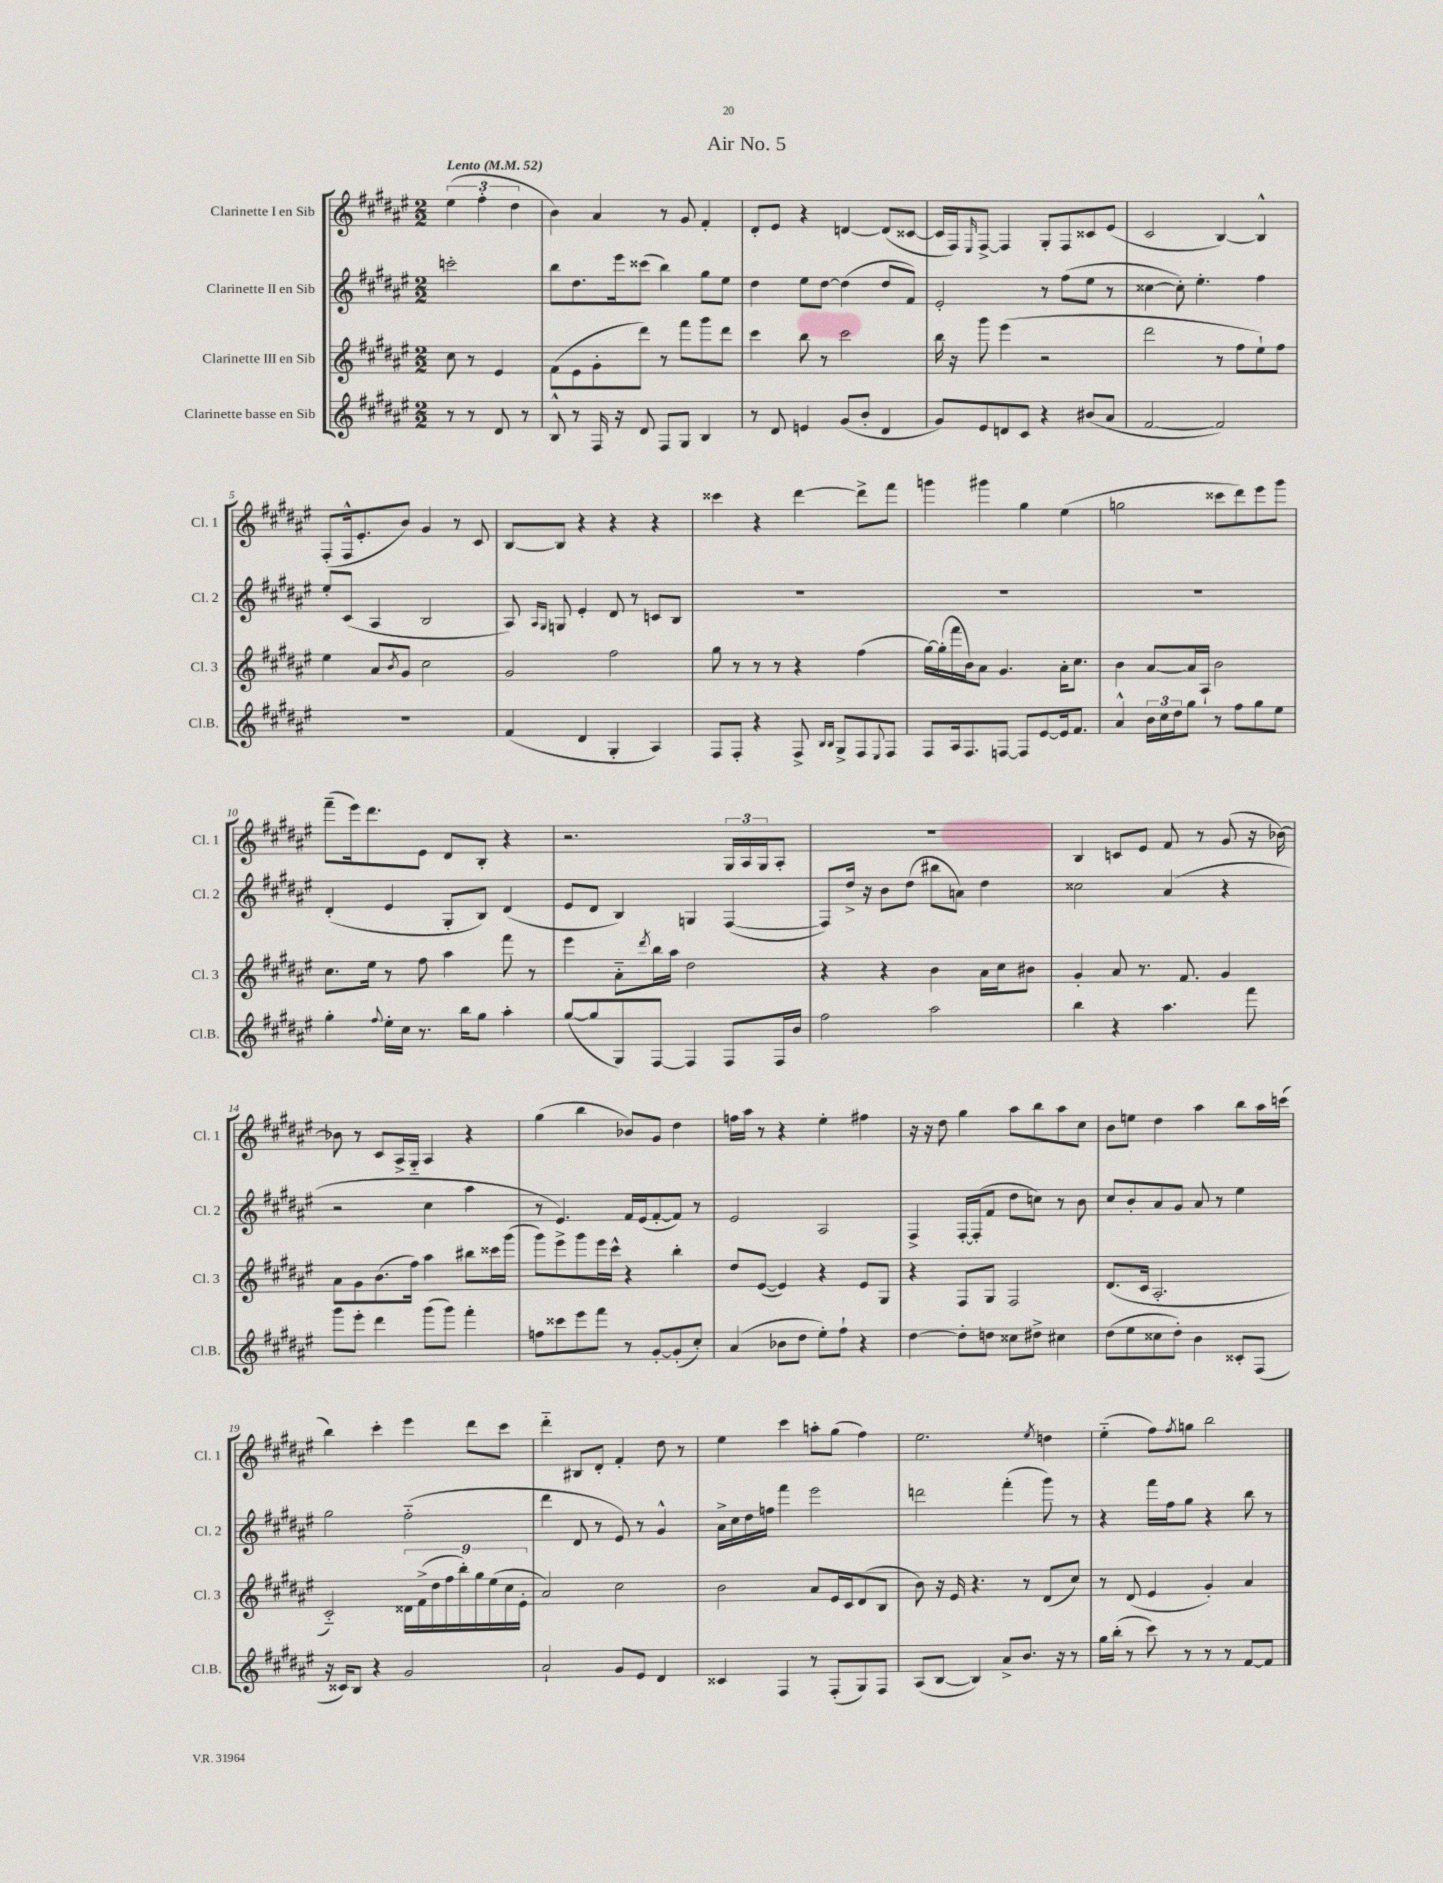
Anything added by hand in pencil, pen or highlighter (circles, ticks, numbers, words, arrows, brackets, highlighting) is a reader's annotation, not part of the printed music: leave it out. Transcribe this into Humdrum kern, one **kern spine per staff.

**kern	**kern	**kern	**kern
*part4	*part3	*part2	*part1
*staff4	*staff3	*staff2	*staff1
*I"Clarinette basse en Sib	*I"Clarinette III en Sib	*I"Clarinette II en Sib	*I"Clarinette I en Sib
*I'Cl.B.	*I'Cl. 3	*I'Cl. 2	*I'Cl. 1
*clefG2	*clefG2	*clefG2	*clefG2
*k[f#c#g#d#a#e#]	*k[f#c#g#d#a#e#]	*k[f#c#g#d#a#e#]	*k[f#c#g#d#a#e#]
*M2/2	*M2/2	*M2/2	*M2/2
*MM52	*MM52	*MM52	*MM52
=	=	=	=
!	!	!	!LO:TX:a:B:t=Lento
8r	8cc#\	2cccn'\	(6ee#\
8r	8r	.	.
.	.	.	6ff#'\
8d#/	4e#/	.	.
.	.	.	6dd#\
8r	.	.	.
=1	=1	=1	=1
8B^^/	(8f#\L	8bb\L	4b\)
8r	8e#\	8.dd#\	.
16F#/	8g#'\	.	4a#/
16r	.	16eee#\k	.
8d#/	8ddd#\J)	(8ccc##X\J	.
8F#/L	8r	4bb\)	8r
8G#/J	8fff#\L	.	8g#/
4B/	8ggg#\	8gg#\L	4f#'/
.	8ddd#\J	8ee#\J	.
=2	=2	=2	=2
8r	4ccc#\	4dd#\	8d#'/L
8d#/	.	.	8e#/J
4en/	8bb\	8ee#\L	4r
.	8r	[8dd#\J	.
(8g#/L	2ccc#\	(4dd#\]	[4dn/
8b'/J	.	.	.
4d#/	.	8dd#/L	(8d/L]
.	.	8f#/J)	[8c##X/J
=3	=3	=3	=3
8g#/L)	16bb\	2e#'/	16c##/LL]
.	16r	.	16F#/J)
.	.	.	16qqE#/
8e#/	8ggg#\	.	[8F#^/J
8dn/	(4eee#\	.	4F#/]
8c#/J	.	.	.
4r	2r	8r	8G#'/L
.	.	(8ff#\L	8F#/
(8b#X/L	.	8ee#\J	8c##X/
8a#/J	.	8r	(8e#/J
=4	=4	=4	=4
[2f#/	2ddd#\	[4cc##X\	2c#/
.	.	8cc##'\])	.
.	.	4.ee#'\	.
2f#/])	8r	.	[4B/)
.	8ff#\L	.	.
.	8ee#`\)	4ff#\	4B^^/]
.	8ff#\J	.	.
!!LO:LB:g=z
=5	=5	=5	=5
1r	4ee#\	8ee#'/L	(8F#'/L
.	.	(8c#/J	16F#^^/k
.	.	.	8.e#'/
.	8a#/L	4A#/	.
.	8qb/	.	.
.	8g#/J	.	8b/J)
.	2cc#\	2B/	4g#/
.	.	.	8r
.	.	.	8c#/
=6	=6	=6	=6
(4f#/	2g#/	8A#/)	[8B/L
.	.	16qqA#/LL	.
.	.	16qqG#/JJ	.
.	.	8Gn/	8B/J]
4d#/	.	4e#'/	4r
4G#'/	2ff#\	8d#/	4r
.	.	8r	.
4A#/)	.	8cn/L	4r
.	.	8B/J	.
=7	=7	=7	=7
8F#/L	8gg#\	1r	4ccc##X\
8F#'/J	8r	.	.
4r	8r	.	4r
.	8r	.	.
8F#^/	4r	.	[4ddd#\
16qqB/LL	.	.	.
16qqB/JJ	.	.	.
8G#^/L	.	.	.
8F#/	(4ff#\	.	8ddd#^\L]
8qqE#/	.	.	.
8F#/J	.	.	8fff#\J
=8	=8	=8	=8
8F#/L	[16gg#\LL)	1r	4gggn\
.	(16gg#'\]	.	.
16A#/k	16fff#\	.	.
8.F#/	16b\J)	.	.
.	8a#\J	.	4ggg#X\
[8Fn/J	4.g#/	.	.
8F/L]	.	.	4gg#\
[8e#/	.	.	.
16e#/k]	16a#'\KL	.	(4ee#\
8.f#/J	8.cc#\J	.	.
=9	=9	=9	=9
4a#^^/	4b\	1r	2ggn\
24b\LL	[8a#/L	.	.
24cc#\	.	.	.
24dd#\J	.	.	.
8gg#\J	16a#/L]	.	.
.	16A#`/JJ	.	.
8r	2b\	.	8ccc##X\L
8ff#\L	.	.	8ddd#\)
8gg#\	.	.	8eee#\
8ee#\J	.	.	8ggg#\J
!!LO:LB:g=z
=10	=10	=10	=10
4gg#'\	8.cc#\L	(4d#'/	(8fff#~\L
.	.	.	16eee#\k)
.	16ee#\Jk	.	8.ddd#\
8qqff#/	.	.	.
16ee#'\LL	8r	4e#/	.
16cc#\JJ	.	.	.
8.r	8ff#\	.	8e#\J
.	4aa#\	8G#'/L	8d#/L
16bb\KL	.	.	.
8gg#\J	.	8B/J)	8B'/J
4aa#'\	8fff#\	(4d#/	4r
.	8r	.	.
=11	=11	=11	=11
([8gg#/L	4eee#\	8e#/L	2.r
8gg#/]	.	8d#/J	.
8G#/)	8a#\L	4B/)	.
.	8qddd#/	.	.
[8F#/J	16bb\L	.	.
.	16aa#\JJ	.	.
4F#/]	2dd#\	4Gn/	.
8F#/L	.	([4F#/	24G#/LL
.	.	.	24A#/
.	.	.	24G#/J
16F#/L	.	.	8A#'/J
16b/JJ	.	.	.
=12	=12	=12	=12
2ff#\	4r	8F#/L])	1r
.	.	16dd#^/Jk	.
.	.	16r	.
.	4r	8b\L	.
.	.	(8dd#\J	.
2aa#\	4b\	8bb#X\L	.
.	.	8an\J)	.
.	16a#\LL	4dd#\	.
.	16cc#\J	.	.
.	8b#X\J	.	.
=13	=13	=13	=13
4bb\	4g#'/	2cc##X\	4B/
4r	8a#/	.	8cn/L
.	8.r	.	8e#/J
4.aa#\	.	(4a#/	8f#/
.	8.f#/	.	.
.	.	.	8r
.	4g#/	4r	(8g#/
8fff#\	.	.	16r
.	.	.	[16b-X\)
!!LO:LB:g=z
=14	=14	=14	=14
8ggg#\L	8a#\L	2r	8b-X\]
8eee#'\J	8g#\	.	8r
4ddd#\	(8.b\	.	8c#/L
.	.	.	16A#^/L
.	16ff#\Jk)	.	16G#/JJ
(8ggg#\L	4aa#\	4cc#\	4A#/
8ggg#\J)	.	.	.
4fff#'\	8bb#X\L	4aa#\	4r
.	16ccc##X\L	.	.
.	(16ggg#\JJ	.	.
=15	=15	=15	=15
8ffn\L	8ggg#\L)	8r	(4gg#\
8ccc##X\	8eee#^\	4.e#/)	.
8eee#\	8ggg#\	.	4bb\
8fff#\J	16eee#\L	.	.
.	16ccc#^^\JJ	.	.
8r	4r	16f#/LL	8b-X/L)
.	.	(16e#/J	.
[8g#'/L	.	[8f#'/	8g#/J
(8g#'/]	4bb'\	8f#/J])	4dd#\
8cc#'/J)	.	8r	.
=16	=16	=16	=16
(4a#/	8dd#/L	2e#/	16ffn\LL
.	.	.	16aa#\JJ
.	([8e#/J	.	8r
8b-X\L	4e#/])	.	4r
8dd#\J	.	.	.
8ee#'\L)	4r	2A#/	4ee#'\
8ff#`\J	.	.	.
4r	8e#/L	.	4ff#X\
.	8G#/J	.	.
=17	=17	=17	=17
[4dd#\	4r	4F#^/	16r
.	.	.	16r
.	.	.	8dd#\
8dd#'\L]	8F#/L	[16F#'/LL	4gg#\
.	.	(16F#'/J]	.
8ddn\J	8G#/J	8f#/J	.
8cc##X\L	2F#/	8dd#\L	8aa#\L
8dd#X^\J	.	8ccn\J)	8bb\
4cc#X\	.	8r	8aa#\
.	.	8b\	8cc#\J
=18	=18	=18	=18
(8dd#\L	(8.d#/L	8cc#/L	8b\L
8ee#\	.	8b'/	8een\J
.	16c#/Jk	.	.
8cc##X\	2.A#'/	8a#/	4dd#\
8dd#'\J)	.	8g#/J	.
4b\	.	8a#/	4aa#\
.	.	8r	.
8c##X'/L	.	4ee#\	8bb\L
(8F#/J	.	.	16aa#\L
.	.	.	(16cccn\JJ
!!LO:LB:g=z
=19	=19	=19	=19
16r	2c#/)	2gg#\	4bb\)
16c##X/KL)	.	.	.
8B/J	.	.	.
4r	.	.	4ccc#'\
2g#/	18d##X\LL	(2ff#\	4eee#\
.	(18f#^\	.	.
.	18dd#\	.	.
.	18ff#\	.	.
.	18bb'\)	.	.
.	.	.	8ddd#\L
.	18gg#\	.	.
.	(18ee#\	.	.
.	.	.	8ccc#\J
.	18cc#\	.	.
.	18e#'\JJ	.	.
=20	=20	=20	=20
2a#`/	2a#/)	4ddd#\	4ddd#\
.	.	8d#/	8B#X/L
.	.	8r	8d#'/J
8g#/L	2cc#\	8e#/)	4f#'/
8e#/J	.	8r	.
4d#/	.	4g#^^/	8dd#\
.	.	.	8r
=21	=21	=21	=21
4c##X/	2b\	16a#^\LL	4ee#\
.	.	16cc#\	.
.	.	16dd#\	.
.	.	16ffn\JJ	.
4F#/	.	4fff#\	4ccc#\
8r	8a#/L	2eee#\	8aan'\L
(8F#'/L	16e#/L	.	(8gg#\J
.	16c#/J	.	.
8G#/)	(8d#/	.	4ff#\)
8F#/J	8B/J	.	.
=22	=22	=22	=22
(8A#/L	8b\)	2dddn\	2.ee#\
[8B/J	16r	.	.
.	16e#/	.	.
4B/])	4.r	.	.
8a#^/L	.	(4fff#'\	.
8.b/J	8r	.	.
.	.	.	8qee#/
.	(8d#/L	8ggg#\)	4ddn\
16r	.	.	.
8r	8cc#/J)	8r	.
=23	=23	=23	=23
16gg#\LL	8r	4r	(4ee#\
(16bb'\JJ	.	.	.
8r	(8d#/	.	.
8ccc#\)	4e#/	16fff#\LL	8ff#\L)
.	.	16ff#\J	.
.	.	.	8qff#/
8r	.	8gg#\J	8ggn\J
8r	4g#'/)	4r	2bb\
8r	.	.	.
[8f#/L	4a#/	8bb\	.
8f#/J]	.	8r	.
==	==	==	==
*-	*-	*-	*-
